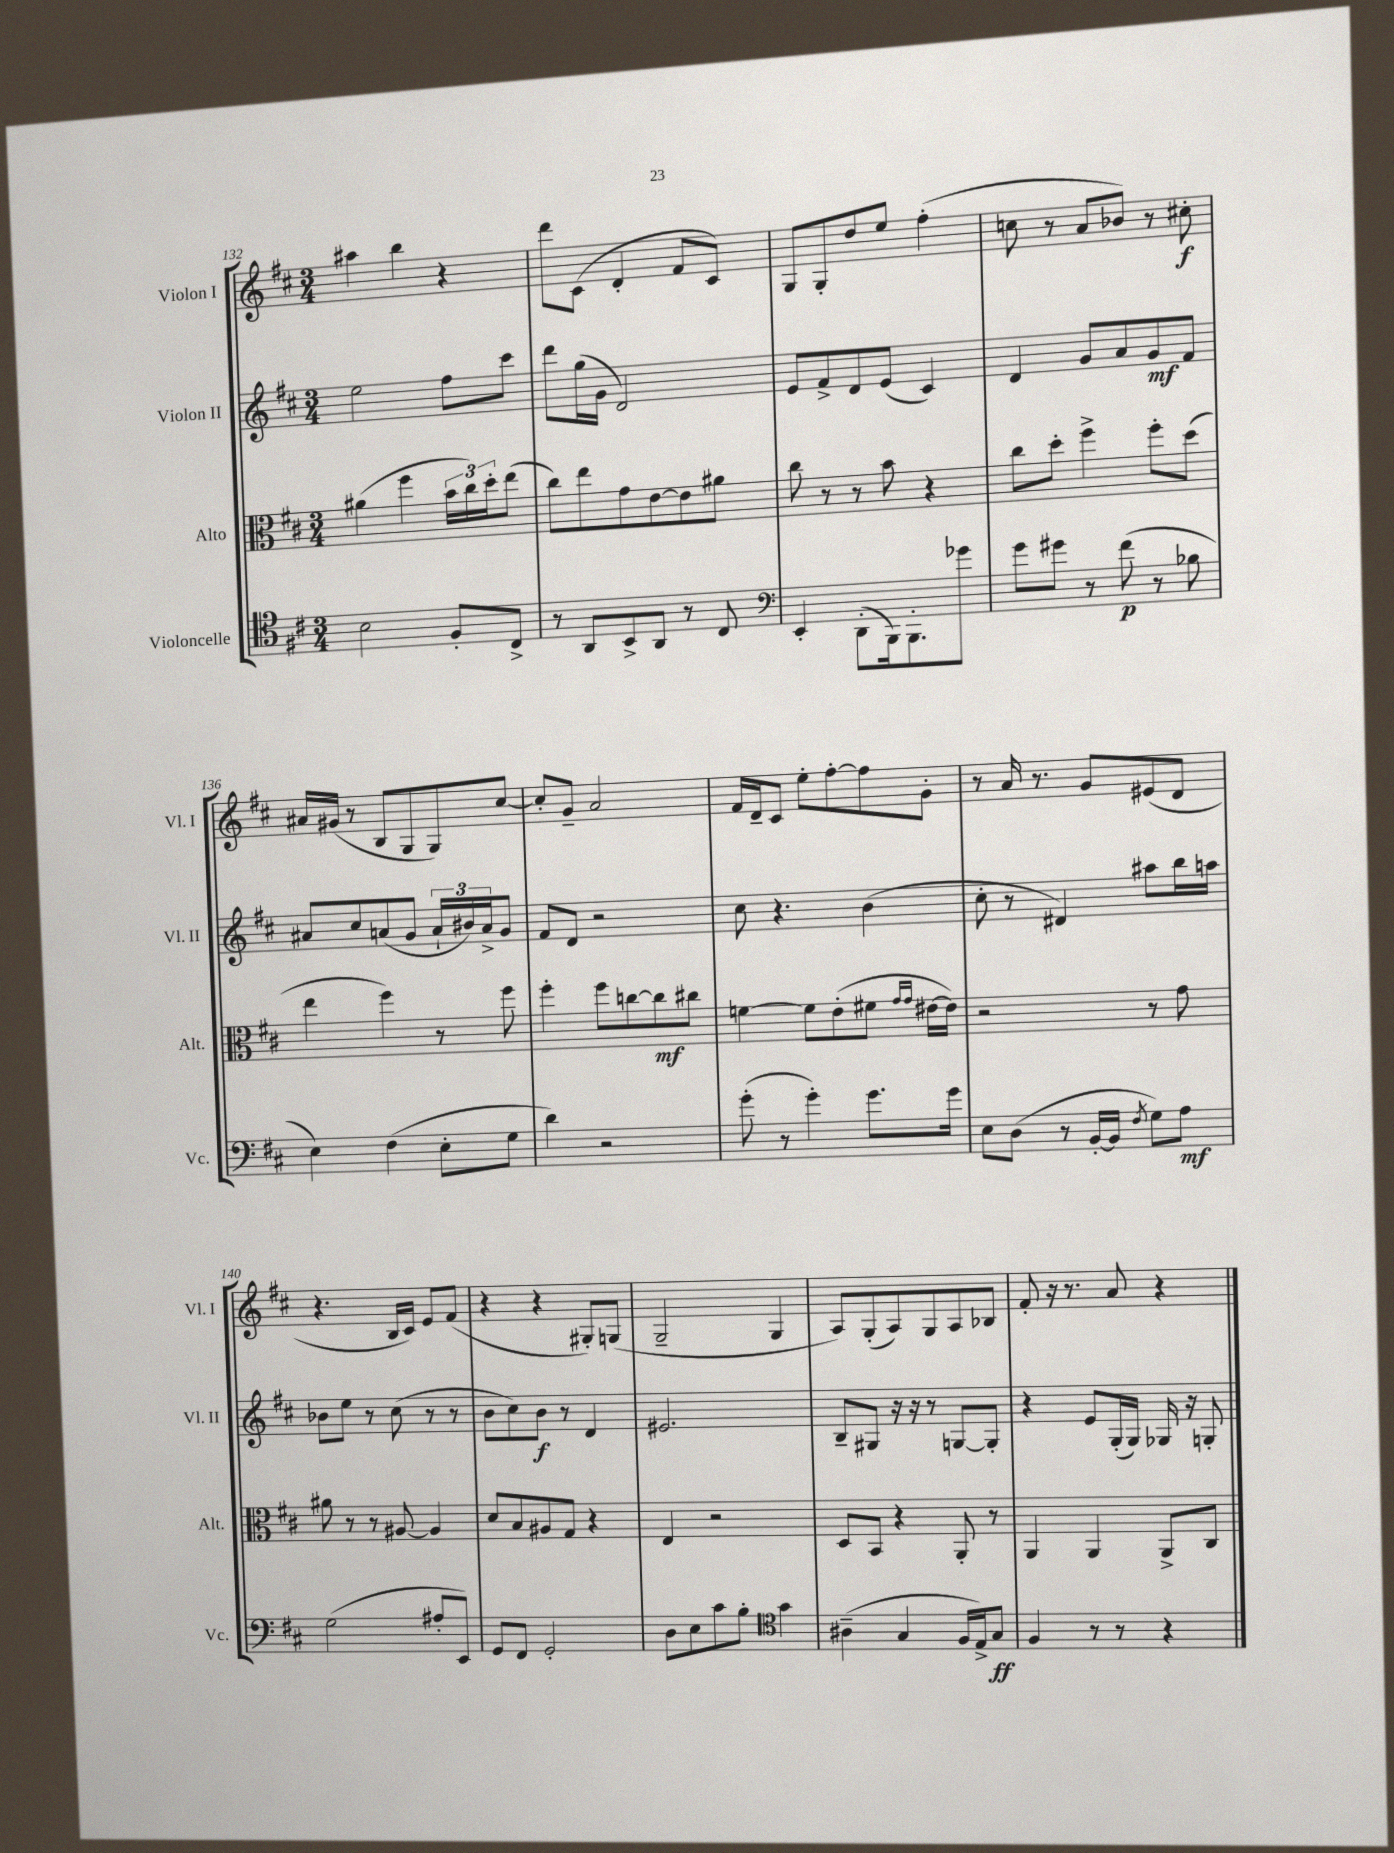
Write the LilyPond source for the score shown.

<<
\new StaffGroup <<
\new Staff = "s0" \with { instrumentName = "Violon I" shortInstrumentName = "Vl. I" } {
    \clef treble \key d \major \numericTimeSignature \time 3/4
    ais''4 b''4 r4 |
    d'''8 cis'8( d'4-. fis'8 cis'8) |
    g8 g8-. d''8 e''8 fis''4-.( |
    c''8 r8 a'8 bes'8) r8 cis''8-.\f |
    ais'16 gis'16( r8 b8 g8 g8) cis''8~ |
    cis''8-. g'8-- a'2 |
    fis'16 d'16-- cis'8 e''8-. fis''8~-. fis''8 g'8-. |
    r8 a'16 r8. g'8 eis'8( d'8 |
    r4. b16 cis'16) e'8 fis'8( |
    r4 r4 gis8-.) g8( |
    g2-- g4 |
    a8) g8-.( a8) g8 a8 bes8 |
    fis'8-. r16 r8. a'8 r4 \bar "|." |
}
\new Staff = "s1" \with { instrumentName = "Violon II" shortInstrumentName = "Vl. II" } {
    \clef treble \key d \major \numericTimeSignature \time 3/4
    e''2 fis''8 cis'''8 |
    d'''8 g''16( g'16 d'2) |
    e'8 fis'8-> d'8 e'8( cis'4) |
    d'4 g'8 a'8 g'8\mf fis'8 |
    ais'8 cis''8 a'8( g'8 \tuplet 3/2 { a'16-! bis'16) a'16-> } g'8 |
    fis'8 d'8 r2 |
    cis''8 r4. b'4( |
    cis''8-. r8 dis'4) ais''8 b''16 a''16 |
    bes'8 e''8 r8 cis''8( r8 r8 |
    b'8 cis''8) b'8\f r8 d'4 |
    eis'2. |
    b8-- gis8 r16 r16 r8 g8~ g8-. |
    r4 e'8 g16-.( g16) ges16 r16 g8-. \bar "|." |
}
\new Staff = "s2" \with { instrumentName = "Alto" shortInstrumentName = "Alt." } {
    \clef alto \key d \major \numericTimeSignature \time 3/4
    ais'4( fis''4 \tuplet 3/2 { b'16 cis''16) d''16-. } e''8( |
    cis''8) e''8 g'8 e'8~ e'8 ais'8 |
    cis''8 r8 r8 b'8 r4 |
    cis''8 d''8-. fis''4-> fis''8-. d''8( |
    e''4 fis''4) r8 fis''8 |
    fis''4-. fis''8 c''8~ c''8\mf cis''8 |
    f'4~ f'8 e'8-.( fis'8 \grace { g'16 g'16 } eis'16~ eis'16) |
    r2 r8 g'8 |
    ais'8 r8 r8 ais8~ ais4 |
    d'8 b8 ais8 g8 r4 |
    e4 r2 |
    d8 b,8 r4 a,8-. r8 |
    a,4 a,4 a,8-> cis8 \bar "|." |
}
\new Staff = "s3" \with { instrumentName = "Violoncelle" shortInstrumentName = "Vc." } {
    \clef tenor \key d \major \numericTimeSignature \time 3/4
    b2 fis8-. cis8-> |
    r8 a,8 b,8-> a,8 r8 cis8 |
    \clef bass e,4-. d,8-.( b,,16) b,,8.-. ges'8 |
    g'8 gis'8 r8 fis'8\p( r8 bes8 |
    e4) fis4( e8-. g8 |
    d'4) r2 |
    g'8-.( r8 g'4-.) g'8. g'16 |
    e8 d8( r8 b,16~-. b,16 \acciaccatura { fis8 } g8) a8\mf |
    g2( ais8-. e,8) |
    g,8 fis,8 g,2-. |
    d8 e8 cis'8 b8-. \clef tenor g'4 |
    ais4--( g4 fis16 e16->) g8\ff |
    fis4 r8 r8 r4 \bar "|." |
}
>>
>>
\layout { \context { \Score currentBarNumber = #132 } }
